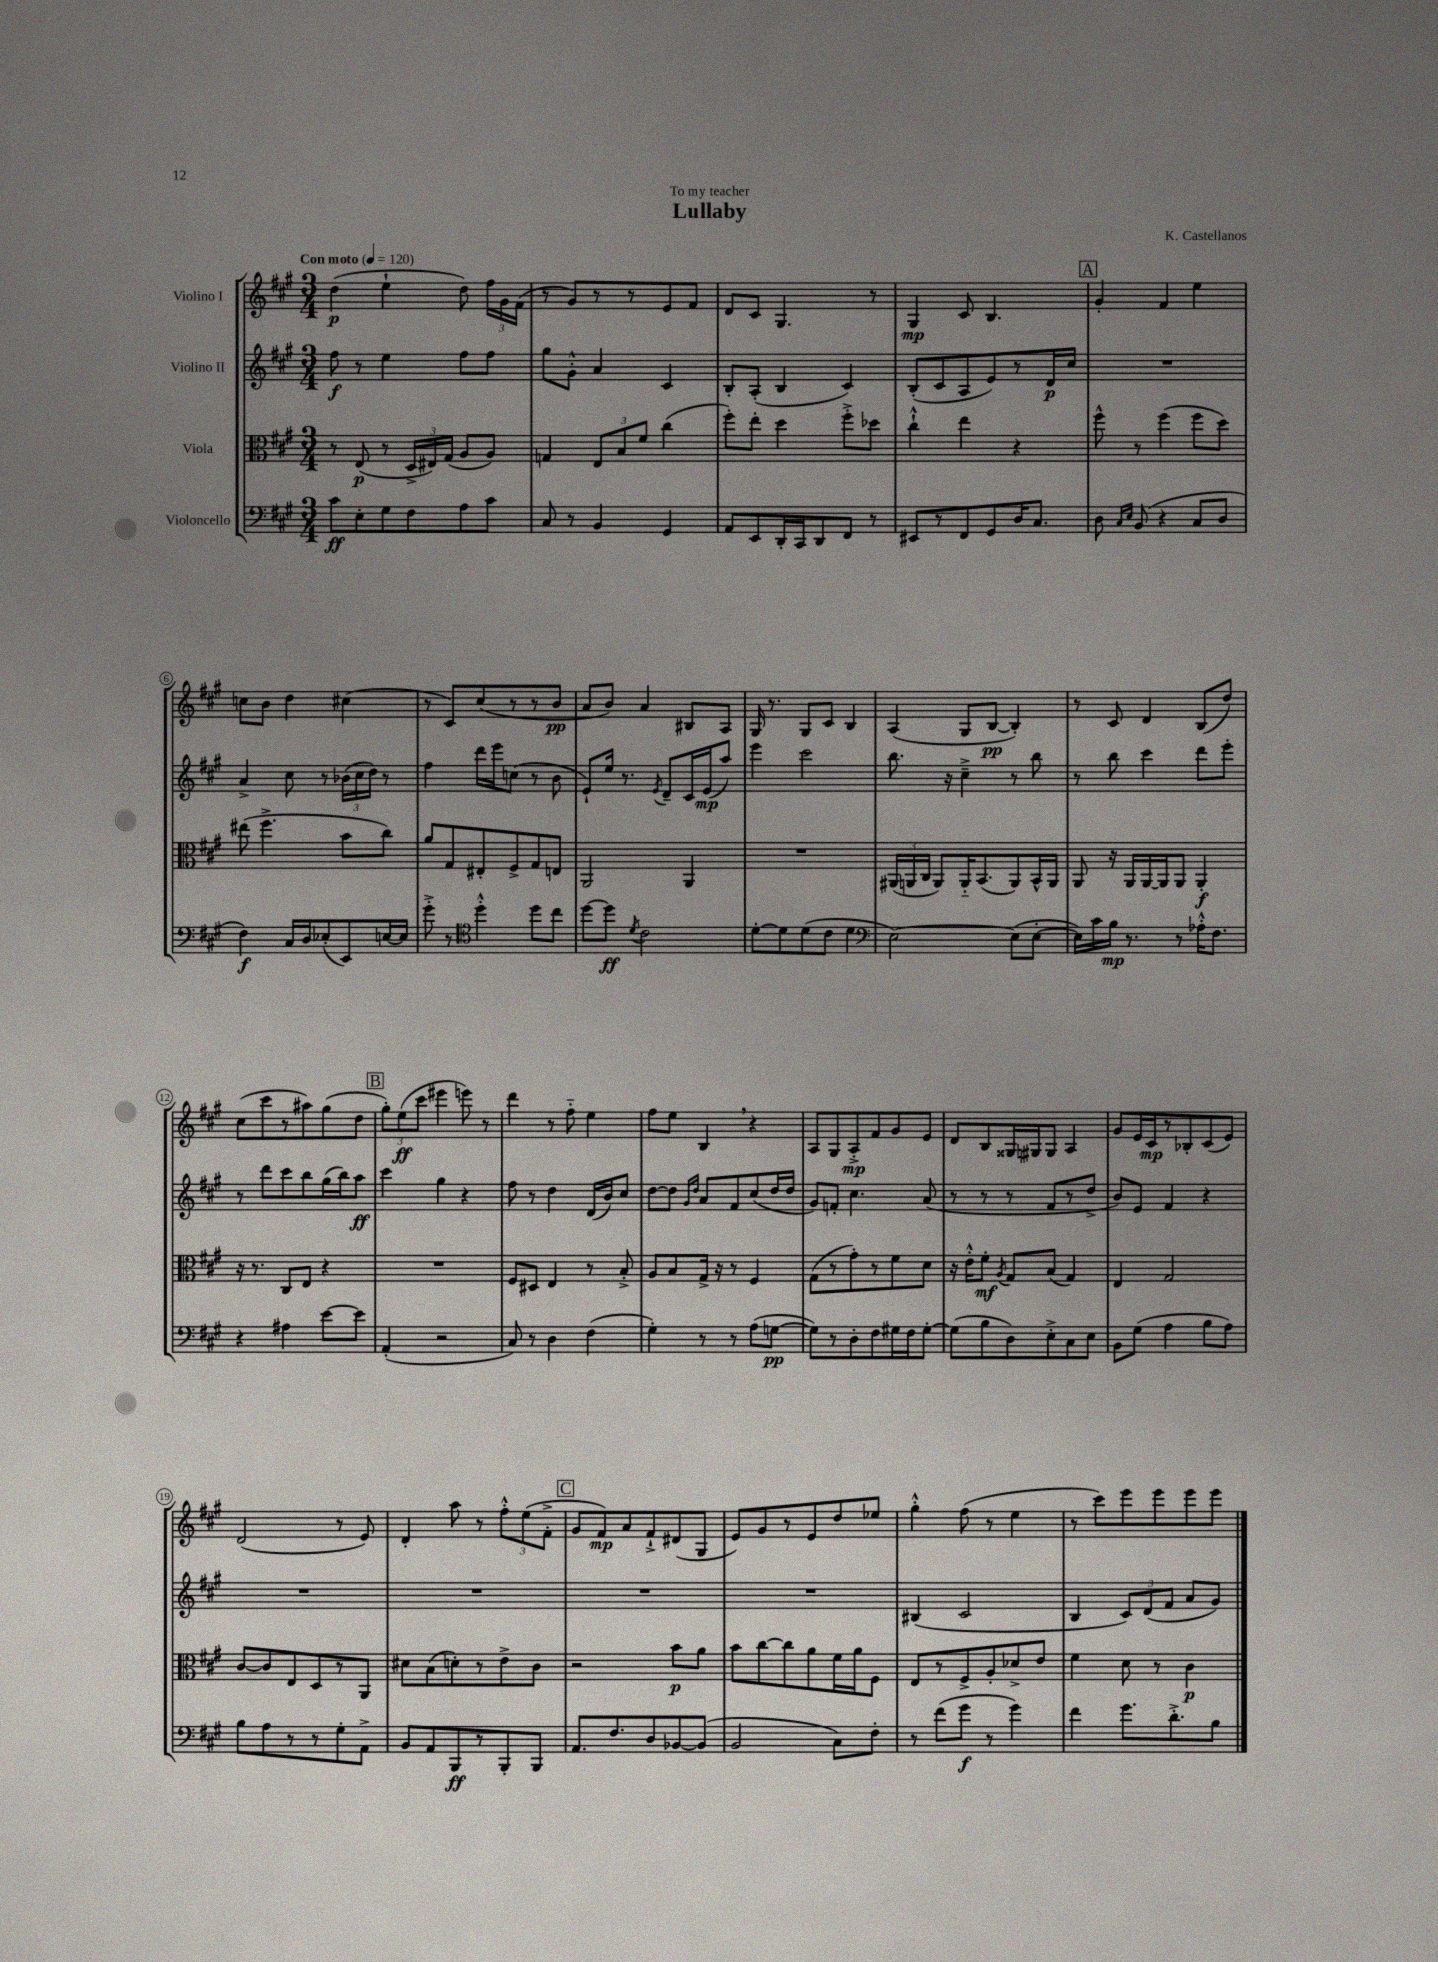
\header { title = "Lullaby" composer = "K. Castellanos" dedication = "To my teacher" }
<<
\new StaffGroup <<
\new Staff = "s0" \with { instrumentName = "Violino I" } {
    \clef treble \key a \major \numericTimeSignature \time 3/4 \tempo "Con moto" 4 = 120
    \autoBeamOff d''4\p( e''4-! d''8) \tuplet 3/2 { fis''16[ gis'16 fis'16]( } |
    r8 gis'8[) r8 r8 e'8 fis'8] |
    d'8[ cis'8] gis4. r8 |
    gis4\mp cis'8 b4. |
    \mark \markup { \box "A" } gis'4-. fis'4 e''4 |
    c''8[ b'8] d''4 cis''4( |
    r8 cis'8[) cis''8( r8 r8 b'8]\pp |
    a'8[ b'8]) a'4 bis8[ a8] |
    gis16 r8. gis8[ cis'8] b4 |
    a4( gis8[ b8]~\pp b4-.) |
    r8 cis'8 d'4 b8[( d''8]) |
    cis''8[( cis'''8 r8 ais''8) gis''8( d''8] |
    \mark \markup { \box "B" } \tuplet 3/2 { gis''8[-.) e''8\ff( cis'''8] } eis'''4 e'''8) r8 |
    d'''4 r8 fis''8-_ e''4 |
    fis''8[ e''8] b4 \breathe r4 |
    a8[ gis8 a8-.->\mp fis'8 gis'8 e'8] |
    d'8[ b8 gisis16 gis16 gis8] a4 |
    gis'8[ e'16 cis'16\mp r8 bes8-. cis'8( e'8]) |
    d'2( r8 e'8) |
    d'4-. a''8 r8 \tuplet 3/2 { fis''8[-.-^ e''8( fis'8]-.-> } |
    \mark \markup { \box "C" } gis'8[ fis'8\mp) a'8 fis'8-!-> dis'8( gis8] |
    e'8[) gis'8 r8 e'8 d''8 ees''8] |
    gis''4-.-^ fis''8( r8 e''4 |
    r8 cis'''8[) e'''8 e'''8 e'''8 e'''8] \bar "|." |
}
\new Staff = "s1" \with { instrumentName = "Violino II" } {
    \clef treble \key a \major \numericTimeSignature \time 3/4
    \autoBeamOff fis''8\f r8 e''4 fis''8[ fis''8] |
    gis''8[ gis'8]-.-^ a'4 cis'4 |
    b8[-. a8]-.( b4 cis'4) |
    b8[-.( cis'8 a8 e'8) r8 d'16\p cis''16] |
    \mark \markup { \box "A" } R2. |
    a'4-> cis''8 r8 \tuplet 3/2 { bes'16[( cis''16 d''16]) } r8 |
    fis''4 d'''16[ e'''16 c''8]( r8 b'8 |
    e'8[-!) e''16] r8. \acciaccatura { e'8 } d'8[-- cis'16 e'16\mp( a''8]) |
    e'''4 cis'''2 |
    b''8. r16 cis''4---> r8 b''8 |
    r8 b''8 cis'''4 d'''8[ e'''8]-. |
    r8 d'''8[ cis'''8 b''8 gis''16( b''16) a''8]\ff |
    \mark \markup { \box "B" } cis'''4 gis''4 r4 |
    fis''8 r8 d''4 d'16[( b'16) cis''8] |
    d''8[~ d''8] \grace { gis'16[ d''16] } a'8[ fis'8 cis''8( d''16 d''16] |
    gis'8[) f'8]-. cis''4. a'8( |
    r8 r8 r8 fis'8[ r8 d''8]-> |
    b'8[) e'8] fis'4 r4 |
    R2. |
    R2. |
    \mark \markup { \box "C" } R2. |
    R2. |
    bis4( cis'2 |
    b4 \tuplet 3/2 { cis'8[) d'8( fis'8] } a'8[ gis'8]) \bar "|." |
}
\new Staff = "s2" \with { instrumentName = "Viola" } {
    \clef alto \key a \major \numericTimeSignature \time 3/4
    \autoBeamOff r8 e8\p( r8 \tuplet 3/2 { d16[-> eis16) gis16]( } a8[ a8]) |
    g4 \tuplet 3/2 { e8[ b8 fis'8] } cis''4( |
    fis''8[-.) e''8]-. d''4 fis''8[-.-> des''8] |
    cis''4-!-^ e''4 r4 |
    \mark \markup { \box "A" } fis''8-^ r8 fis''4( fis''8[ d''8]) |
    eis''8( fis''4.-> b'8[ cis''8]) |
    a'8[ gis8 eis8-. fis8-> gis8 e8] |
    a,2 a,4 |
    R2. |
    \tuplet 3/2 { ais,16[( a,16 cis16] } a,8[) a,16-_ b,8.( a,8) b,16-^ a,16] |
    a,8 r16 a,16[ a,16~ a,16 a,8] a,4-.\f |
    r16 r8. cis8[ e8] r4 |
    \mark \markup { \box "B" } R2. |
    fis8[ dis8] e4 r8 b8-.-> |
    a8[ b8 gis16]-> r16 r8 fis4 |
    gis8[( r8 gis'8-.) r8 fis'8 d'8] |
    r16 e'16[-.-^ fis'8]-.\mf \acciaccatura { a8 } gis8[ b8]( gis4) |
    e4 gis2 |
    cis'8[~ cis'8 e8 d8 r8 a,8] |
    dis'8[ b8( d'8-.) r8 e'8-> cis'8] |
    \mark \markup { \box "C" } r2 b'8[\p a'8] |
    b'8[ cis''8~ cis''8 a'8 fis'16 a'16 fis8] |
    e8[ r8 fis8-> a8-. des'8-> e'8] |
    fis'4 d'8 r8 cis'4\p \bar "|." |
}
\new Staff = "s3" \with { instrumentName = "Violoncello" } {
    \clef bass \key a \major \numericTimeSignature \time 3/4
    \autoBeamOff cis'8[\ff e8-. gis8 fis8 a8 cis'8] |
    cis8 r8 b,4 gis,4 |
    a,8[ e,8 d,16-. cis,16 d,8 fis,8] r8 |
    eis,8[ r8 fis,8 gis,8 d16 cis8.] |
    \mark \markup { \box "A" } d8 \grace { cis16[ e16] } b,8( r4 cis8[ d8] |
    fis4\f) cis16[ d16 ees8-.( e,8) e16~ e16] |
    gis'8-.-> r8 \clef tenor d''4-.-^ d''8[ cis''8] |
    d''8[~ d''8]\ff \acciaccatura { d'8 } cis'2 |
    d'8[~-. d'8 d'8( cis'8] d'4 |
    \clef bass e2~) e8[( e8]~-. |
    e16[) cis'16 b16]\mp r8. r8 aes16[-.-^ fis8.] |
    r4 ais4 e'8[~ e'8] |
    \mark \markup { \box "B" } a,4-.( r2 |
    cis8) r8 d4 fis4( |
    gis4-.) r8 r8 a8[( g8]~\pp |
    g8[) r8 d8-. fis8 gis16 fis16 gis8]~-. |
    gis8[( b8 d8) e8-.-> cis8 e8] |
    b,8[ gis8]( a4 b8[ a8]) |
    b8[ a8 r8 r8 gis8-. a,8]-> |
    b,8[ a,8 b,,8\ff r8 b,,8-. b,,8] |
    \mark \markup { \box "C" } a,8.[ fis8. d8 bes,8~ bes,8]( |
    b,2 cis8[) fis8]-. |
    r8 fis'8[( gis'8]\f r8 gis'4) |
    fis'4 gis'8.[ d'8.-.-> b8] \bar "|." |
}
>>
>>
\layout { \context { \Score \override BarNumber.stencil = #(make-stencil-circler 0.1 0.3 ly:text-interface::print) } }
